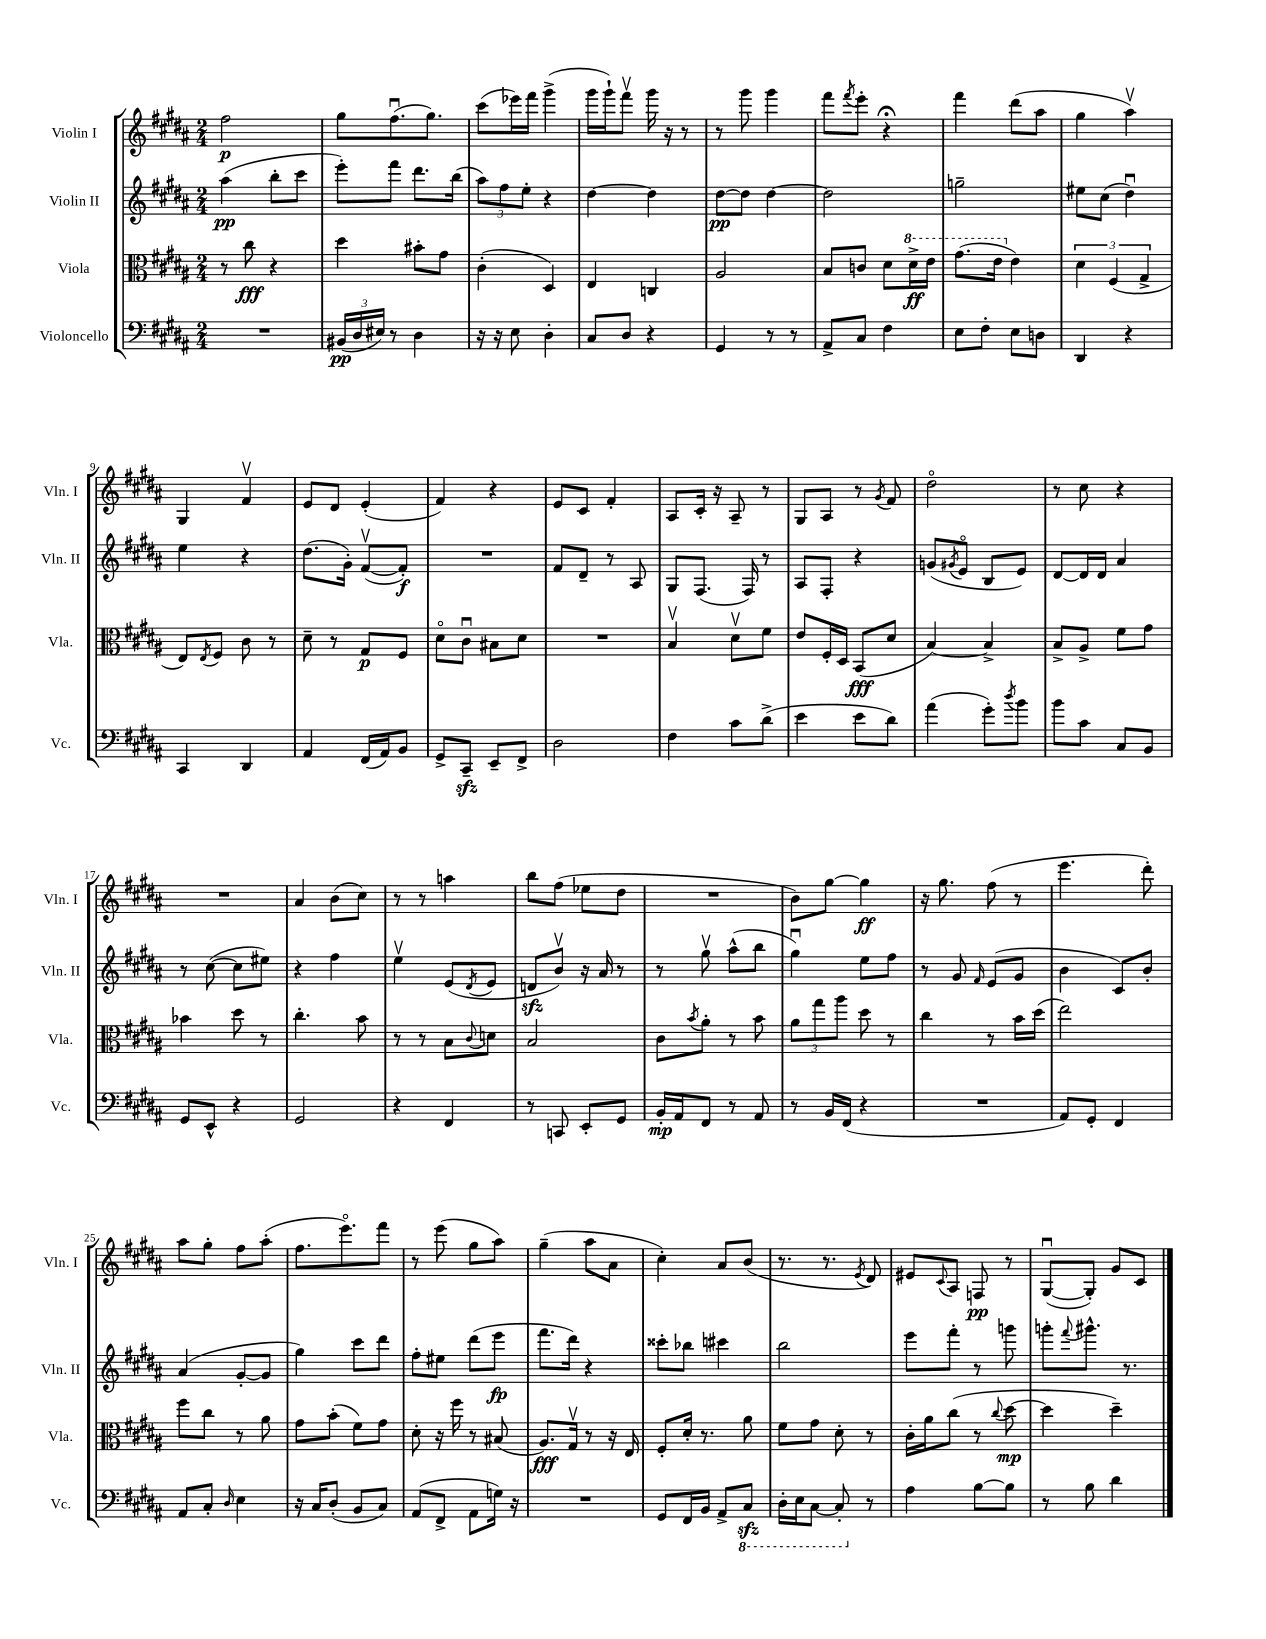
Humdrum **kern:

**kern	**kern	**kern	**kern
*staff4	*staff3	*staff2	*staff1
*clefF4	*clefC3	*clefG2	*clefG2
*k[f#c#g#d#a#]	*k[f#c#g#d#a#]	*k[f#c#g#d#a#]	*k[f#c#g#d#a#]
*M2/4	*M2/4	*M2/4	*M2/4
2r	8r	(4aa#	2ff#
.	8cc#	.	.
.	4r	8bb'	.
.	.	8ccc#	.
=	=	=	=
(24BB#	4dd#	8eee')	8gg#
24D#	.	.	.
24E#)	.	.	.
8r	.	8fff#	(8.ff#u
4D#	8b#'	8.ddd#	.
.	.	.	8.gg#)
.	8g#	.	.
.	.	(16bb	.
=	=	=	=
16r	(4c#'	12aa#)	(8ccc#
16r	.	.	.
.	.	12ff#	.
8E	.	.	16eee-)
.	.	12ee'	.
.	.	.	16fff#
4D#'	4D#)	4r	(4ggg#^
=	=	=	=
8C#	4E	[4dd#	16ggg#
.	.	.	16ggg#`)
8D#	.	.	8fff#v
4r	4C	4dd#]	16ggg#
.	.	.	16r
.	.	.	8r
=	=	=	=
4GG#	2A#	[8dd#	8r
.	.	8dd#]	8ggg#
8r	.	[4dd#	4ggg#
8r	.	.	.
=	=	=	=
8AA#^	8B	2dd#]	8fff#
.	.	.	8qfff#
8C#	8c	.	8eee'
4F#	8d#	.	4r;
.	16dd#^	.	.
.	16ee	.	.
=	=	=	=
8E	(8.gg#	2gg~	4fff#
8F#'	.	.	.
.	16ee	.	.
8E	4e)	.	(8ddd#
8D	.	.	8aa#
=	=	=	=
4DD#	6d#	8ee#	4gg#
.	.	(8cc#	.
.	(6F#	.	.
4r	.	4dd#u)	4aa#v)
.	6G#^	.	.
=	=	=	=
4CC#	8E)	4ee	4G#
.	8qE	.	.
.	8F#	.	.
4DD#	8c#	4r	4f#v
.	8r	.	.
=	=	=	=
4AA#	8d#~	(8.dd#	8e
.	8r	.	8d#
.	.	16g#')	.
(16FF#	8G#	([8f#v	(4e'
16AA#)	.	.	.
8BB	8F#	8f#'])	.
=	=	=	=
8GG#^	8d#o	2r	4f#)
8CC#~	8c#u	.	.
8EE~	8B#	.	4r
8FF#^	8d#	.	.
=	=	=	=
2D#	2r	8f#	8e
.	.	8d#~	8c#
.	.	8r	4f#'
.	.	8A#	.
=	=	=	=
4F#	4Bv	8G#	8A#
.	.	(8.F#	16c#'
.	.	.	16r
8c#	8d#v	.	8A#~
.	.	16F#)	.
(8d#^	8f#	8r	8r
=	=	=	=
4e	8e	8A#	8G#
.	16F#'	8F#'	8A#
.	16D#	.	.
8e	(8BB	4r	8r
.	.	.	8qg#
8d#)	8d#	.	8f#
=	=	=	=
(4a#	[4B)	(8g	2dd#o
.	.	8qg#	.
.	.	8eo	.
8g#')	4B^]	8B	.
8qdd#	.	.	.
8b	.	8e)	.
=	=	=	=
8b	8B^	[8d#	8r
8c#	8A#^	16d#]	8cc#
.	.	16d#	.
8C#	8f#	4a#	4r
8BB	8g#	.	.
=	=	=	=
8GG#	4b-	8r	2r
8EE^^	.	([8cc#	.
4r	8dd#	8cc#]	.
.	8r	8ee#)	.
=	=	=	=
2GG#	4.cc#'	4r	4a#
.	.	4ff#	(8b
.	8b	.	8cc#)
=	=	=	=
4r	8r	4eev	8r
.	8r	.	8r
4FF#	8B	(8e	4aa
.	8qqc#	8qd#	.
.	8d	8e	.
=	=	=	=
8r	2B	8d	8bb
8CC	.	8bv)	(8ff#
8EE'	.	16r	8ee-
.	.	16a#	.
8GG#	.	8r	8dd#
=	=	=	=
16BB'	8c#	8r	2r
16AA#	.	.	.
.	8qb	.	.
8FF#	8a#'	8gg#v	.
8r	8r	(8aa#^^	.
8AA#	8b	8bb	.
=	=	=	=
8r	12a#	4gg#u)	8b)
.	12gg#	.	.
16BB	.	.	[8gg#
.	12aa#	.	.
(16FF#	.	.	.
4r	8dd#	8ee	4gg#]
.	8r	8ff#	.
=	=	=	=
2r	4cc#	8r	16r
.	.	.	8.gg#
.	.	8g#	.
.	.	16qqf#	.
.	8r	(8e	(8ff#
.	16b	8g#	8r
.	(16dd#	.	.
=	=	=	=
8AA#)	2ee)	4b	4.eee
8GG#'	.	.	.
4FF#	.	8c#)	.
.	.	8b'	8ddd#')
=	=	=	=
8AA#	8ff#	(4a#	8aa#
8C#'	8cc#	.	8gg#'
16qqD#	.	.	.
4E	8r	[8g#'	8ff#
.	8a#	8g#]	(8aa#'
=	=	=	=
16r	8g#	4gg#)	8.ff#
16C#	.	.	.
(8D#'	(8b'	.	.
.	.	.	8.eeeo)
8BB	8f#)	8ccc#	.
8C#)	8g#	8ddd#	8fff#
=	=	=	=
(8AA#	8d#'	8ff#'	8r
8FF#^	16r	8ee#	(8eee
.	16ff#	.	.
8AA#	8r	(8ddd#	8gg#
16G)	(8B#	8eee	8aa#)
16r	.	.	.
=	=	=	=
2r	8.A#)	8.fff#	(4gg#~
.	16G#v	16ddd#)	.
.	8r	4r	8aa#
.	16r	.	8a#
.	16E	.	.
=	=	=	=
8GG#	8F#'	8ccc##'	4cc#')
16FF#	16d#'	8bb-	.
16BB	8.r	.	.
8AA#^	.	4ccc#	8a#
8CC#	8a#	.	(8b
=	=	=	=
16DD#'	8f#	2bb	8.r
16EE	.	.	.
[8CC#	8g#	.	.
.	.	.	8.r
8CC#']	8d#'	.	.
.	.	.	8qe
8r	8r	.	8d#)
=	=	=	=
4A#	16c#'	8eee	8e#
.	16a#	.	.
.	.	.	8qqc#
.	(8cc#	8fff#'	8A#
[8B	8r	8r	8F
.	8qqcc#	.	.
8B]	[8dd#	8ggg	8r
=	=	=	=
8r	4dd#]	8ggg'	([8G#u
.	.	8qqfff#	.
8B	.	8.ggg#^^	8G#'])
4d#	4dd#~)	.	8g#
.	.	8.r	.
.	.	.	8c#
==	==	==	==
*-	*-	*-	*-
